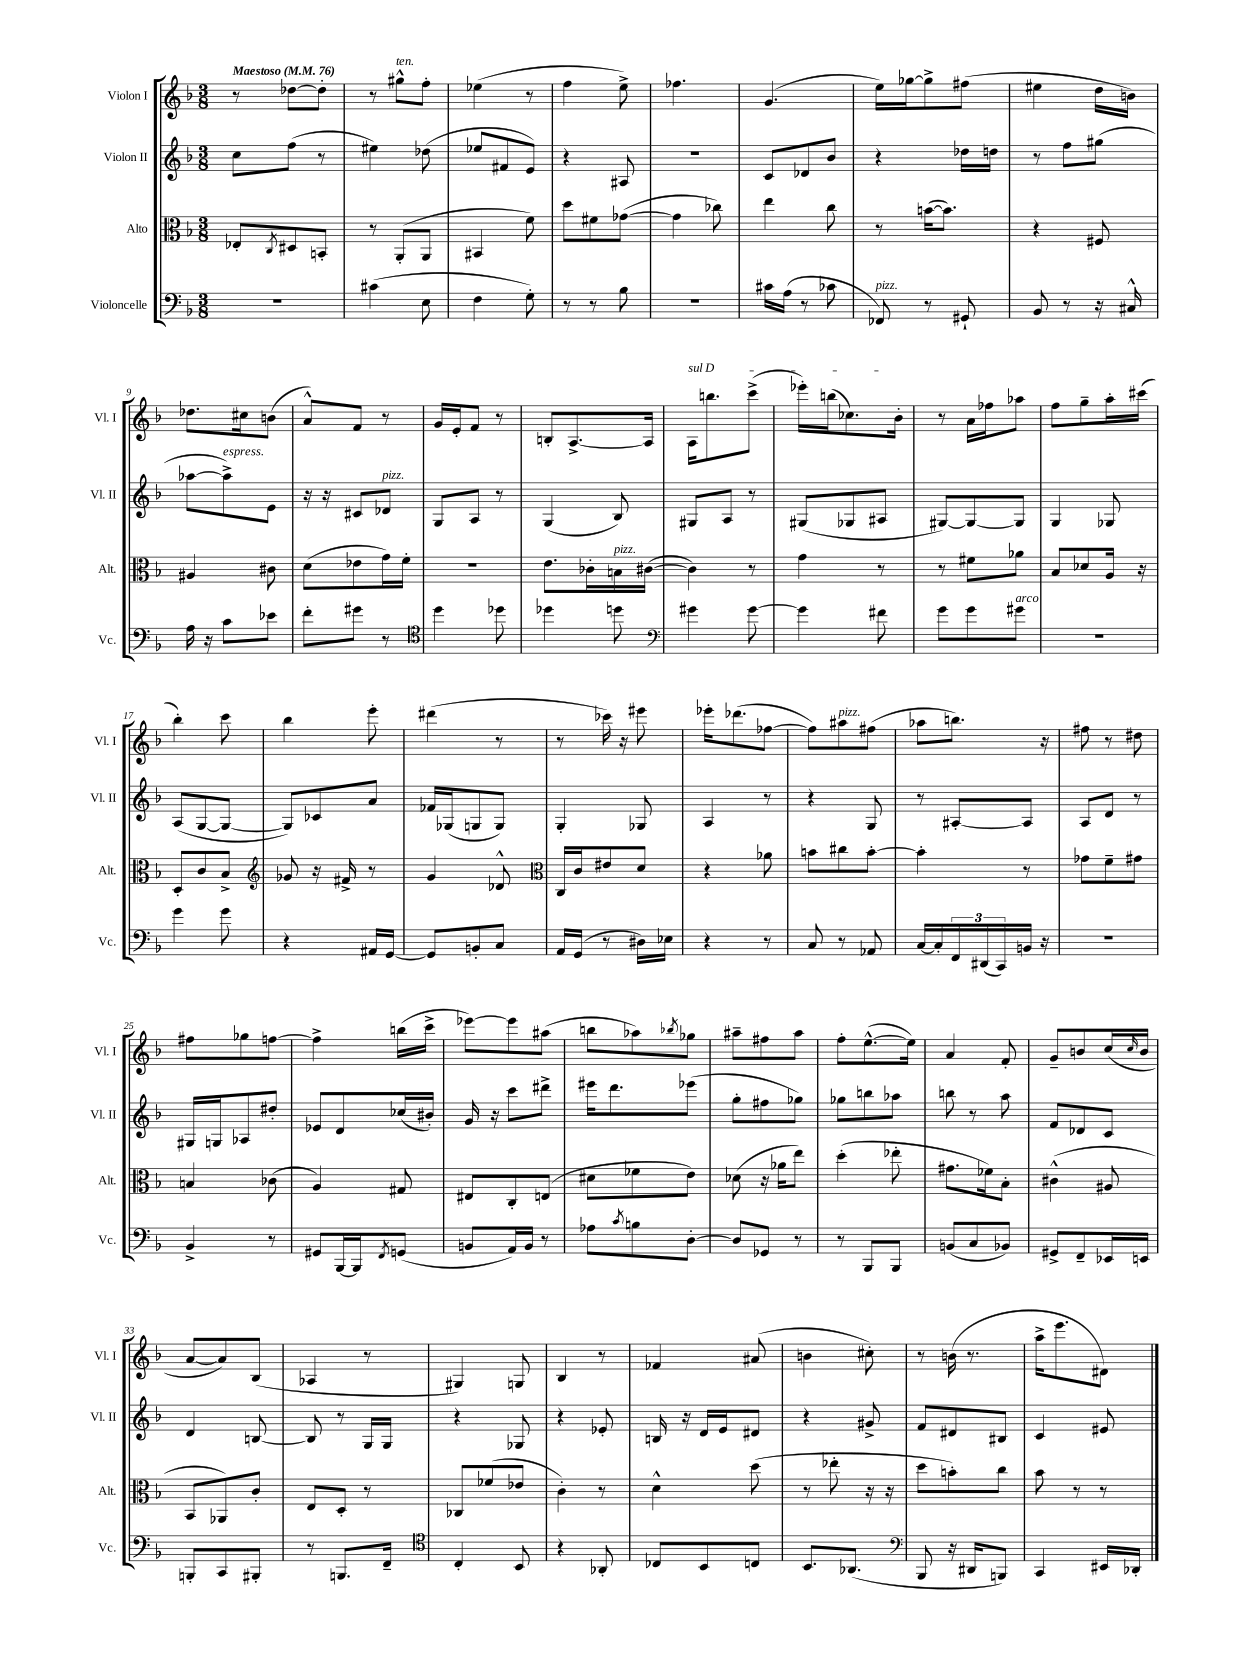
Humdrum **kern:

**kern	**kern	**kern	**kern
*staff4	*staff3	*staff2	*staff1
*clefF4	*clefC3	*clefG2	*clefG2
*k[b-]	*k[b-]	*k[b-]	*k[b-]
*M3/8	*M3/8	*M3/8	*M3/8
*MM76	*MM76	*MM76	*MM76
4.r	8E-'/L	8cc\L	8r
.	8qC/	.	.
.	8D#/	(8ff\J	[8dd-\L
.	8BB'/J	8r	8dd-'\]J
=	=	=	=
(4c#\	8r	4ee#\)	8r
.	(8AA'/L	.	8gg#^^\L
8E\	8AA/J	(8dd-\	8ff'\J
=	=	=	=
4F\	4BB#/	8ee-/L	(4ee-\
.	.	8f#/	.
8G'\)	8f\)	8e/J)	8r
=	=	=	=
8r	8dd\L	4r	4ff\
8r	8f#\	.	.
8B-\	([8g-\J	8A#/	8ee^\)
=	=	=	=
4.r	4g-\]	4.r	4.ff-\
.	8cc-\)	.	.
=	=	=	=
16c#\LL	4ee\	8c/L	(4.g/
(16A\JJ	.	.	.
8r	.	8d-/	.
8c-\	8cc\	8b-/J	.
=	=	=	=
8FF-/)	8r	4r	16ee\LL)
.	.	.	[16gg-\J
8r	([16b\LK	.	8gg-^\]
.	8.b\]J)	.	.
8GG#`/	.	16dd-\LL	(8ff#\J
.	.	16dd\JJ	.
=	=	=	=
8BB-/	4r	8r	4ee#\
8r	.	8ff\L	.
16r	8F#/	(8gg#\J	16dd\LL
16C#^^/	.	.	16b\JJ)
=	=	=	=
16A\	4A#/	[8aa-\L	8.dd-\L
16r	.	.	.
8c\L	.	8aa-^\])	.
.	.	.	16cc#\k
8e-\J	8c#\	8e\J	(8b\J
=	=	=	=
8f'\L	(8d\L	16r	8a^^/L)
.	.	16r	.
8g#\J	8e-\	8c#/L	8f/J
8r	16g\L)	8d-/J	8r
.	16f'\JJ	.	.
=	=	=	=
*clefC4	*	*	*
4dd\	4.r	8G/L	16g/LL
.	.	.	16e'/J
.	.	8A/J	8f/J
8dd-\	.	8r	8r
=	=	=	=
4dd-\	8.e\L	(4G/	8B'/L
.	.	.	[8.A^/
.	16c-'\L	.	.
8dd\	16B\	8B-/)	.
.	([16c#\JJ	.	16A/]Jk
=	=	=	=
*clefF4	*	*	*
4g#\	4c#\])	8G#/L	16A\LK
.	.	.	8.bb\
.	.	8A/J	.
[8g#\	8r	8r	(8ccc^\J
=	=	=	=
4g#\]	4g\	(8G#/L	16eee-'\LL)
.	.	.	(16bb\J
.	.	8G-/	8.cc-\)
8f#\	8r	8A#/J	.
.	.	.	16b-'\Jk
=	=	=	=
8g\L	8r	[8G#/L)	8r
8g\	8f#\L	8G#/_	16a\LL
.	.	.	16ff-\J
8g#\J	8a-\J	8G#/]J	8aa-\J
=	=	=	=
4.r	8B-/L	4G/	8ff\L
.	8d-/	.	8gg~\
.	16A/Jk	8G-/	16aa'\L
.	16r	.	(16ccc#\JJ
=	=	=	=
4g\	8D'/L	(8A/L	4bb-'\)
.	8c/	[8G/	.
8g\	8B-^/J	8G/_J	8ccc\
=	=	=	=
*	*clefG2	*	*
4r	8g-/	8G/]L)	4bb-\
.	16r	8c-/	.
.	16f#^/	.	.
16AA#/LL	8r	8a/J	8eee'\
[16GG/JJ	.	.	.
=	=	=	=
8GG/]L	4g/	16f-/LL	(4ddd#\
.	.	(16G-/J	.
8BB'/	.	8G/	.
8C/J	8d-^^/	8G/J)	8r
=	=	=	=
*	*clefC3	*	*
16AA/LL	16C/LL	4G'/	8r
(16GG/JJ	16c/J	.	.
8r	8e#/	.	16ccc-\)
.	.	.	16r
16D#\LL)	8d/J	8G-/	8eee#\
16E-\JJ	.	.	.
=	=	=	=
4r	4r	4A/	16eee-'\LK
.	.	.	(8.ddd-\
8r	8a-\	8r	[8ff-\J
=	=	=	=
8C/	8b\L	4r	8ff-\]L)
8r	8cc#\	.	8aa#\
8AA-/	[8b'\J	8G/	(8ff#\J
=	=	=	=
[16C/LL	4b'\]	8r	8aa-\L
16C'/]	.	.	.
24FF/	.	[8A#'/L	8.bb\J)
(24DD#/	.	.	.
24CC/)	.	.	.
16BB/JJ	8r	8A#/]J	.
16r	.	.	16r
=	=	=	=
4.r	8g-\L	8A/L	8ff#\
.	8f~\	8d/J	8r
.	8g#\J	8r	8dd#\
=	=	=	=
4BB-^/	4B/	16G#/LL	8ff#\L
.	.	16G/J	.
.	.	8A-/	8gg-\
8r	(8c-\	8dd#'/J	[8ff\J
=	=	=	=
8GG#/L	4A/)	8e-/L	4ff^\]
[16BBB-/L	.	8d/	.
16BBB-/]J	.	.	.
8qFF/	.	.	.
(8GG/J	8G#/	(16cc-/L	(16bb\LL
.	.	16b#'/JJ)	16ccc^\JJ
=	=	=	=
8BB/L	8E#/L	16g/	[8eee-\L)
.	.	16r	.
16AA/L)	8C'/	8ccc\L	8eee-\]
16BB/JJ	.	.	.
8r	(8E/J	8ddd#^\J	(8aa#\J
=	=	=	=
8A-\L	8d#\L	16eee#\LK	8bb\L
.	.	8.ddd\	.
8qc/	.	.	.
8B\	8f-\	.	8aa-\)
.	.	.	8qbb-/
[8D'\J	8e\J)	(8eee-\J	8gg-\J
=	=	=	=
8D/]L	(8d-\	8gg'\L	8aa#~\L
8GG-/J	16r	8ff#\	8ff#\
.	16a-\LK	.	.
8r	8ee\J)	8gg-\J)	8aa#\J
=	=	=	=
8r	(4dd'\	8gg-\L	8ff'\L
8BBB-/L	.	8bb\	([8.ee^^\
8BBB-/J	8ee-'\	8aa-\J	.
.	.	.	16ee\]Jk)
=	=	=	=
(8BB/L	8.g#\L	8bb\	4a/
8C/	.	8r	.
.	16f-\k)	.	.
8BB-/J)	8B-'\J	8aa\	8f'/
=	=	=	=
8GG#^/L	(4c#^^\	8f/L	8g~/L
8FF~/	.	8d-/	8b/
16EE-/L	8A#/	8c/J	(16cc/L
.	.	.	16qqcc/
16EE/JJ	.	.	16b/JJ
=	=	=	=
8BBB'/L	8BB-/L	4d/	[8a/L
8CC/	8AA-/)	.	8a/])
8BBB#'/J	8c'/J	[8B/	(8B-/J
=	=	=	=
8r	8E/L	8B/]	4A-/
8.BBB/L	8D'/J	8r	.
.	8r	16G/LL	8r
16FF~/Jk	.	16G/JJ	.
=	=	=	=
*clefC4	*	*	*
4C'/	8C-/L	4r	4G#/)
.	(8f-/	.	.
8BB-/	8e-/J	8G-/	8G/
=	=	=	=
4r	4c'\)	4r	4B-/
8AA-'/	8r	8e-'/	8r
=	=	=	=
8C-/L	4d^^\	16B/	4f-/
.	.	16r	.
8BB-/	.	16d/LL	.
.	.	16e/J	.
8C/J	(8dd\	8d#/J	(8a#/
=	=	=	=
8.BB-/L	8r	4r	4b\
.	8ee-'\	.	.
(8.AA-/J	.	.	.
.	16r	8g#^/	8cc#'\)
.	16r	.	.
=	=	=	=
*clefF4	*	*	*
8BBB-/	8dd\L	8f/L	8r
16r	8b'\)	8d#/	(16b\
16DD#/LK	.	.	8.r
8BBB/J)	8cc\J	8B#/J	.
=	=	=	=
4CC/	8b-\	4c/	16aa^\LK
.	.	.	8.eee\
.	8r	.	.
16EE#/LL	8r	8e#/	8d#\J)
16DD-'/JJ	.	.	.
==	==	==	==
*-	*-	*-	*-
